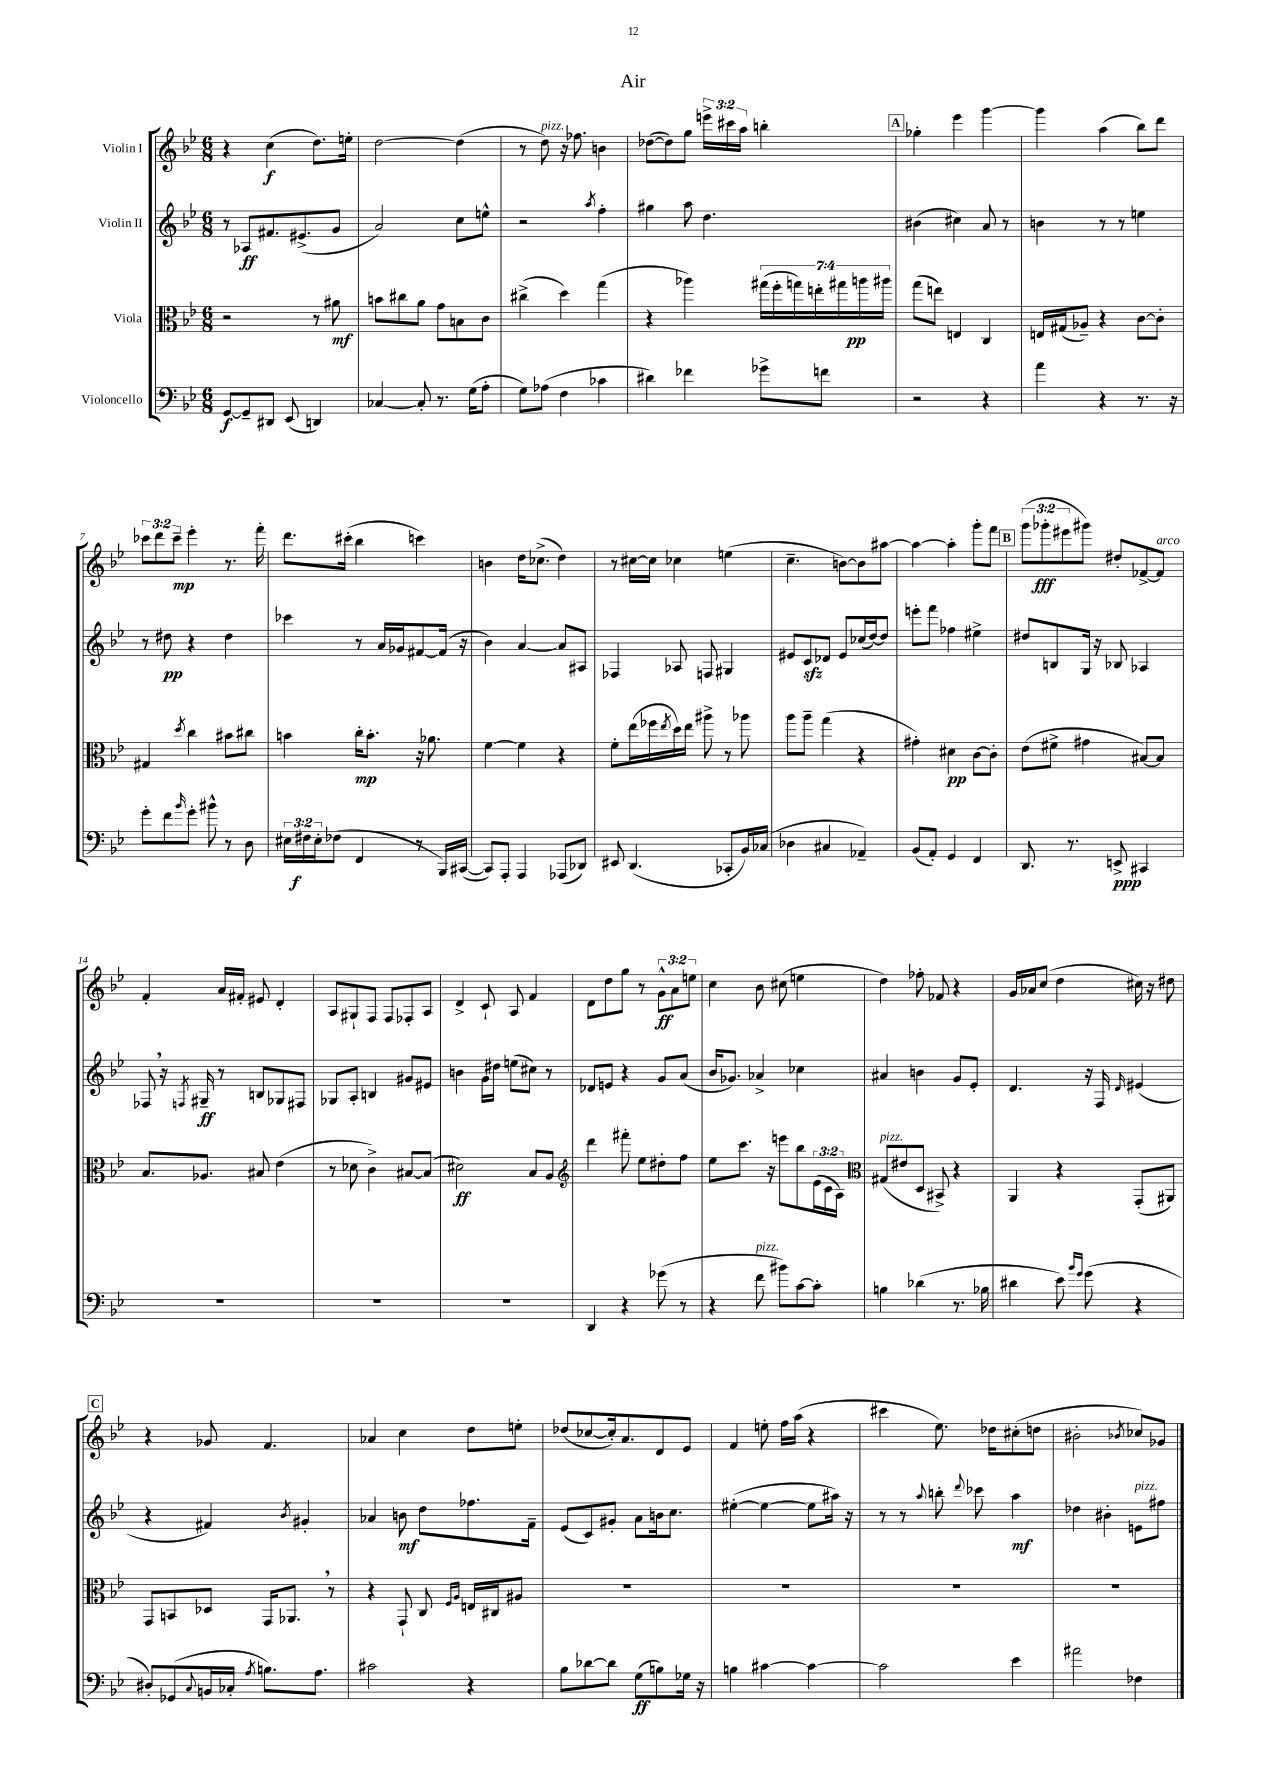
\header { title = "Air" }
<<
\new StaffGroup <<
\new Staff = "s0" \with { instrumentName = "Violin I" } {
    \clef treble \key bes \major \numericTimeSignature \time 6/8 \override Staff.TupletNumber.text = #tuplet-number::calc-fraction-text
    r4 c''4\f( d''8.) e''16-. |
    d''2~ d''4( |
    r8 d''8^\markup { \italic "pizz." }) r16 fes''8. b'4 |
    des''8~( des''8) g''8 \tuplet 3/2 { e'''16-> cis'''16 a''16 } b''4-. |
    \mark \markup { \box "A" } ges''4-. ees'''4 g'''4~ |
    g'''4 a''4( bes''8) d'''8 |
    \tuplet 3/2 { ces'''8 d'''8 ces'''8--\mp } ees'''4-. r8. f'''16-. |
    d'''8. cis'''16-.( bes''4 c'''4) |
    b'4 d''16 ces''8.->( d''4) |
    r8 cis''16~ cis''16 ces''4 e''4( |
    c''4.-- b'8~) b'8 ais''8~ |
    ais''4~ ais''4-. g'''8-. f'''8 |
    \mark \markup { \box "B" } \tuplet 3/2 { g'''8( ges'''8-.\fff eis'''8 } gis'''8) dis''8-. fes'8~-> fes'8^\markup { \italic "arco" } |
    f'4-. a'16 fis'16-. eis'8 d'4-. |
    a8 gis8-! f8 f8 fes8-. a8 |
    d'4-> c'8-! a8 f'4 |
    d'8 d''8 g''8 r8 \tuplet 3/2 { g'8-^\ff a'8 e''8 } |
    c''4 bes'8 cis''8( e''4 |
    d''4) fes''8-. fes'8 r4 |
    g'16 aes'16 c''8( d''4 cis''16) r16 dis''8 |
    \mark \markup { \box "C" } r4 ges'8 f'4. |
    aes'4 c''4 d''8 e''8-. |
    des''8( ces''8~ ces''16-.) a'8. d'8 ees'8 |
    f'4 e''8-. f''16 a''16( r4 |
    cis'''4 ees''8.) des''16 cis''8-.( d''8 |
    bis'2-. \acciaccatura { bes'8 } ces''8) ges'8 \bar "|." |
}
\new Staff = "s1" \with { instrumentName = "Violin II" } {
    \clef treble \key bes \major \numericTimeSignature \time 6/8
    r8 aes8\ff fis'8. eis'8.->( g'8 |
    a'2) c''8 e''8-^ |
    r2 \acciaccatura { a''8 } f''4-. |
    gis''4 a''8 d''4. |
    \mark \markup { \box "A" } bis'4( cis''4) a'8 r8 |
    b'4 r8 r8 e''4 |
    r8 dis''8\pp r4 dis''4 |
    ces'''4 r8 a'16 ges'16 fis'8~ fis'16( r16 |
    bes'4) a'4~ a'8 ais8 |
    fes4 aes8 f8 gis4 |
    eis'8 c'8\sfz des'8 eis'8 ces''16( d''16~) d''8 |
    e'''8-. f'''8 fes''4 eis''4-> |
    \mark \markup { \box "B" } dis''8 b8 g16 r16 bes8 aes4 |
    fes8 \breathe r16 \acciaccatura { f8 } gis16--\ff r8 b8 ges8 fis8 |
    ges8 a8-. b4 gis'8 eis'8 |
    b'4 g'16 dis''16 e''8( cis''8) r8 |
    des'8 e'8 r4 g'8 a'8( |
    bes'16 ges'8.) aes'4-> ces''4 |
    ais'4 b'4 g'8 ees'8-. |
    d'4. r16 f16 \grace { d'16 } eis'4( |
    \mark \markup { \box "C" } r4 fis'4) \acciaccatura { bes'8 } gis'4-. |
    aes'4 b'8\mf d''8 fes''8. f'16-- |
    ees'8( c'8) gis'8-. a'8 b'16 c''8. |
    eis''4~-.( eis''4~ eis''8 ais''16) r16 |
    r8 r8 \appoggiatura { a''8 } b''8-. \appoggiatura { d'''8 } ces'''8 a''4\mf |
    des''4 bis'4-. e'8^\markup { \italic "pizz." } fis''8 \bar "|." |
}
\new Staff = "s2" \with { instrumentName = "Viola" } {
    \clef alto \key bes \major \numericTimeSignature \time 6/8 \override Staff.TupletNumber.text = #tuplet-number::calc-fraction-text
    r2 r8 ais'8\mf |
    b'8 cis''8 a'8 g'8 b8 c'8 |
    cis''4->( d''4) g''4( |
    r4 aes''4) \tuplet 7/4 { gis''16( f''16-. g''16) e''16-. gis''16 a''16\pp ais''16 } |
    \mark \markup { \box "A" } g''8( e''8) e4 c4 |
    e16 gis16( aes8--) r4 c'8~ c'8-. |
    gis4 \acciaccatura { d''8 } c''4 bis'8 cis''8 |
    b'4 c''16-.\mp b'8.-. r16 aes'8. |
    f'4~ f'4 r4 |
    f'8-. ees''16( fes''16 \acciaccatura { ees''8 } d''16) ees''16 ais''8-> r8 aes''8 |
    a''8 a''8-- g''4( r4 |
    gis'4-.) dis'4\pp c'8~ c'8-. |
    \mark \markup { \box "B" } ees'8( fis'8-> gis'4 bis8~) bis8 |
    bes8. aes8. bis8 ees'4( |
    r8 des'8 c'4->) bis8~ bis8( |
    dis'2\ff) bes8 a8 |
    \clef treble d'''4 fis'''8-. ees''8 dis''8-. f''8 |
    ees''8 c'''8. r16 e'''8 bes''8 \tuplet 3/2 { ees'16( c'16 a16) } |
    \clef alto gis8^\markup { \italic "pizz." }( eis'8 d8 bis,8->) r4 |
    a,4 r4 g,8-.( ais,8) |
    \mark \markup { \box "C" } g,8 b,8 des8 g,16 aes,8. \breathe r8 |
    r4 g,8-! c8 \grace { f16 a16 } e16 cis16 ais8 |
    R2. |
    R2. |
    R2. |
    R2. \bar "|." |
}
\new Staff = "s3" \with { instrumentName = "Violoncello" } {
    \clef bass \key bes \major \numericTimeSignature \time 6/8 \override Staff.TupletNumber.text = #tuplet-number::calc-fraction-text
    g,8~\f g,8-- dis,8 ees,8( d,4) |
    ces4~ ces8-. r8. g16( a8-. |
    g8) aes8( f4 ces'4 |
    dis'4) fes'4 ges'8-> f'8 |
    \mark \markup { \box "A" } r2 r4 |
    a'4 r4 r8. r16 |
    g'8-. f'8 \grace { bes'16 } g'8-. bis'8-^ r8 d8 |
    \tuplet 3/2 { eis16 fis16\f eis16-. } fes8( f,4 r8 bes,,16) cis,16~( |
    cis,8) a,,8-. a,,4 aes,,8( des,8) |
    eis,8 d,4.( ces,8-. bes,16) ces16( |
    des4 cis4 aes,4--) |
    bes,8( a,8-.) g,4 f,4 |
    \mark \markup { \box "B" } d,8. r8. e,8->\ppp cis,4 |
    R2. |
    R2. |
    R2. |
    d,4 r4 ges'8( r8 |
    r4 f'8^\markup { \italic "pizz." } bis'8) c'8~ c'8-. |
    b4 des'4( r8. bes16 |
    dis'4 ees'8) \grace { bes'16 g'16 } g'8( r4 |
    \mark \markup { \box "C" } dis8-.) ges,8( \appoggiatura { c8 } b,16 ces16-. \acciaccatura { a8 } b8.) a8. |
    cis'2 r4 |
    bes8 des'8~ des'8 g8\ff( b8) ges16 r16 |
    b4 cis'4~ cis'4~ |
    cis'2 ees'4 |
    ais'2 fes4 \bar "|." |
}
>>
>>
